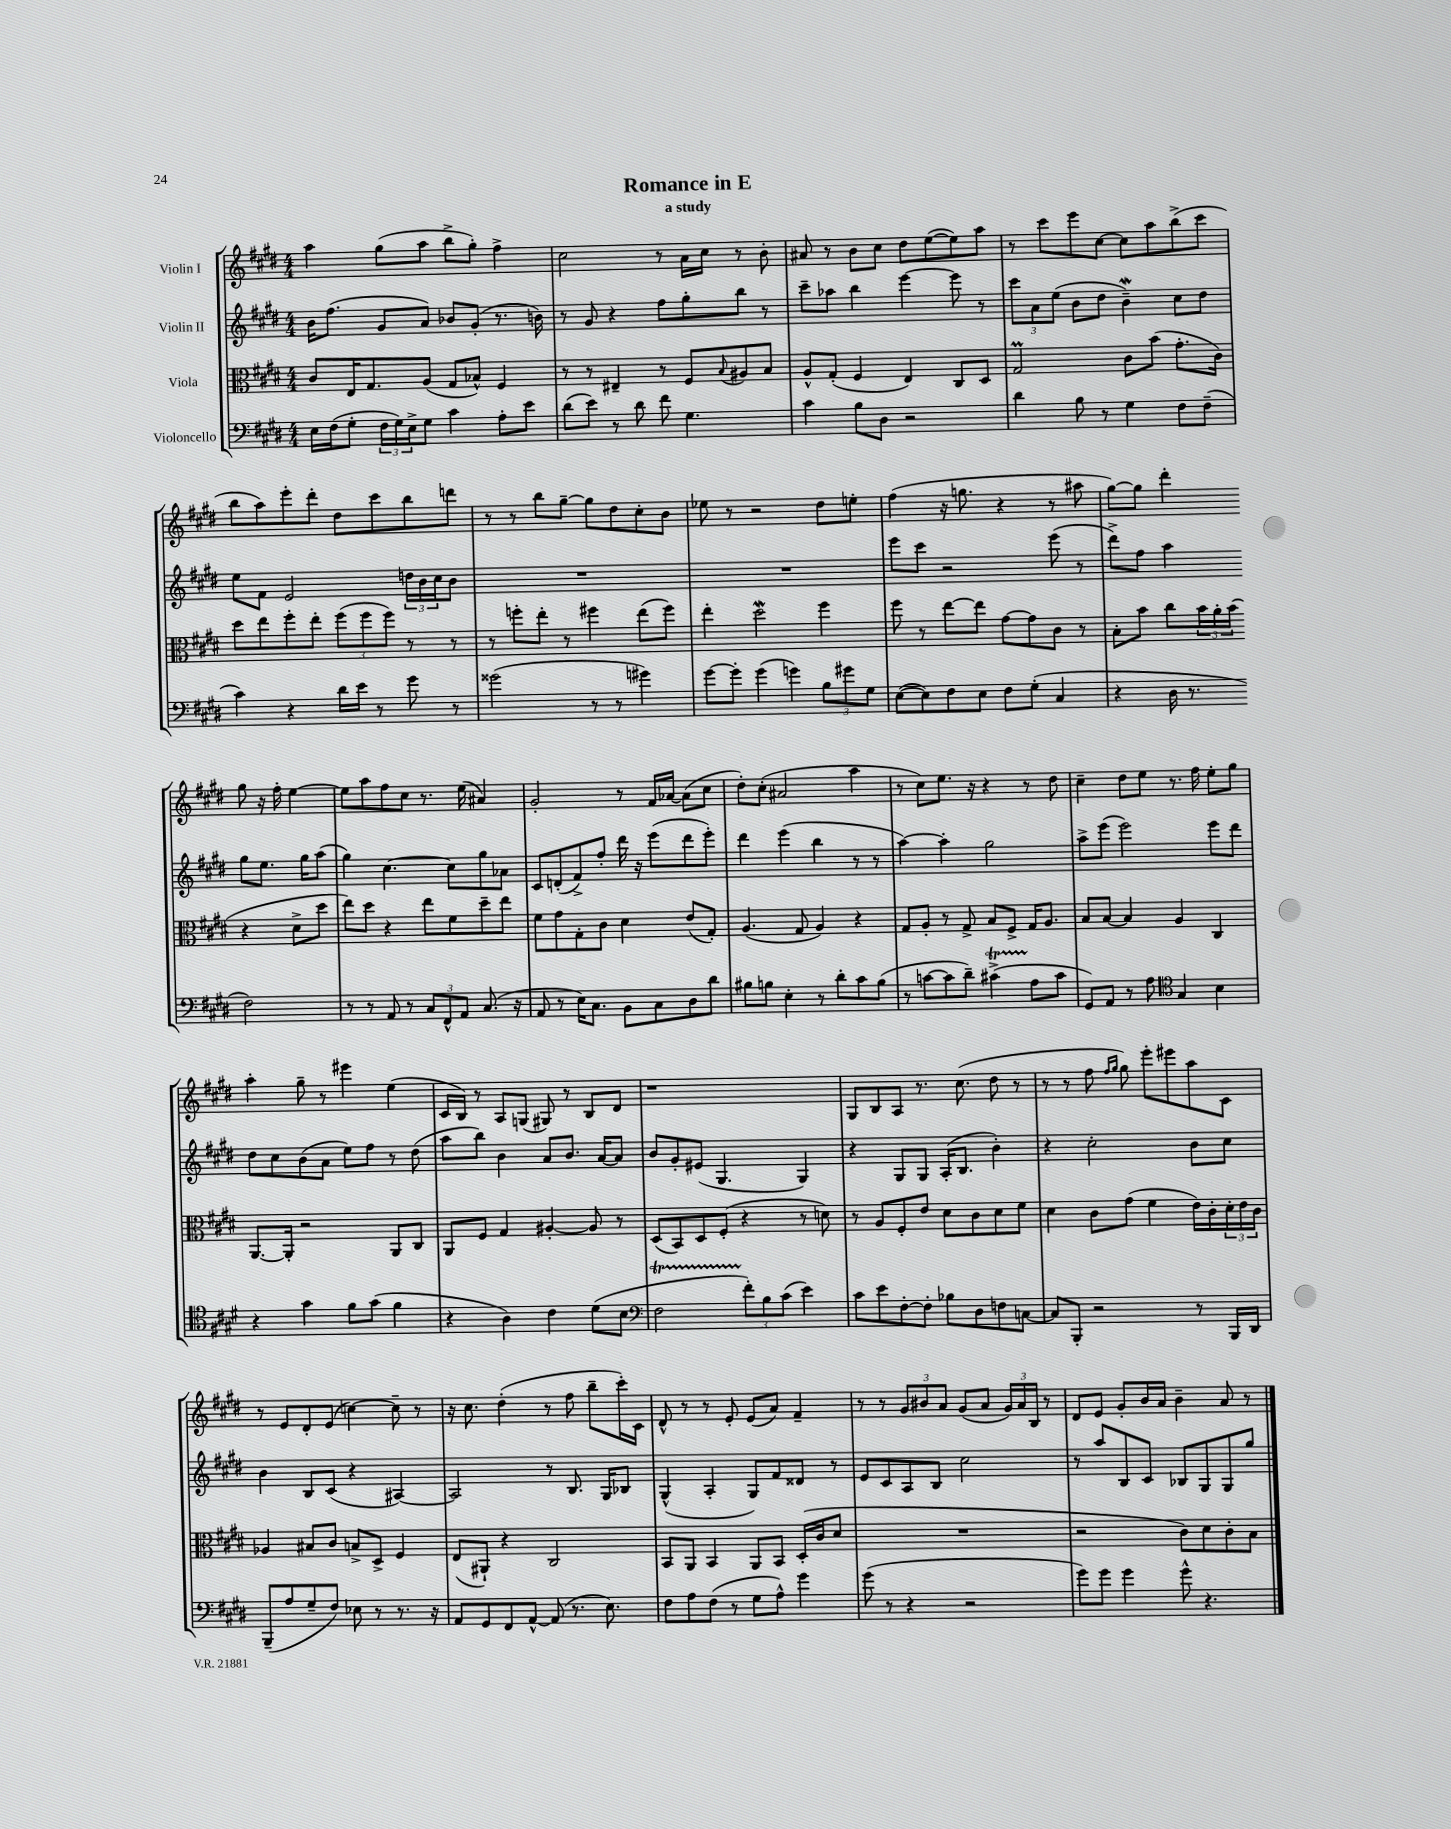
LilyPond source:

\header { title = "Romance in E" subtitle = "a study" }
<<
\new StaffGroup <<
\new Staff = "s0" \with { instrumentName = "Violin I" } {
    \clef treble \key e \major \numericTimeSignature \time 4/4
    a''4 gis''8( a''8 b''8-> gis''8-.) fis''4-> |
    cis''2 r8 a'16 cis''16 r8 b'8-. |
    ais'8 r8 b'8 cis''8 dis''8 e''8~( e''8) a''8 |
    r8 cis'''8 e'''8 cis''8~ cis''8 a''8 b''8->( cis'''8 |
    b''8 a''8) e'''8-. dis'''8-. dis''8 cis'''8 b''8 d'''8 |
    r8 r8 b''8 gis''8~-- gis''8 dis''8 cis''8-. b'8 |
    ees''8 r8 r2 dis''8 e''8-. |
    fis''4( r16 g''8. r4 r8 ais''8 |
    gis''8~) gis''8 dis'''4-. gis''8 r16 fis''16-. e''4~ |
    e''8 a''8 fis''8 cis''8 r8. e''16( ais'4) |
    gis'2-. r8 fis'16 aes'16~ aes'8( cis''8 |
    dis''8-.) cis''8-.( ais'2 a''4 |
    r8 cis''8) e''8. r16 r4 r8 dis''8 |
    cis''4-- dis''8 e''8 r8. fis''16 e''8-. gis''8 |
    a''4-. gis''8-- r8 eis'''4 e''4( |
    cis'16 b16) r8 a8 g8( gis8) r8 b8 dis'8 |
    r1 |
    gis8 b8 a8 r8. cis''8.( dis''8 r8 |
    r8 r8 fis''8 \grace { fis''16 gis''16 } gis''8) e'''8-. eis'''8 a''8 cis'8 |
    r8 e'8 dis'8-. e'8( c''4~) c''8-- r8 |
    r16 cis''8. dis''4-.( r8 fis''8 b''8-- cis'''16-.) cis'16 |
    dis'8-^ r8 r8 e'8-. e'8( a'8) fis'4-- |
    r8 r8 \tuplet 3/2 { gis'8 bis'8 a'8 } gis'8( a'8 \tuplet 3/2 { gis'16) a'16 b16 } r8 |
    dis'8 e'8 gis'8-. b'16 a'16 b'4-- a'8 r8 \bar "|." |
}
\new Staff = "s1" \with { instrumentName = "Violin II" } {
    \clef treble \key e \major \numericTimeSignature \time 4/4
    b'16 fis''8.( gis'8 a'8) bes'8 gis'8-.( r8. b'16) |
    r8 gis'8 r4 fis''8 gis''8-. b''8 r8 |
    cis'''8-- aes''8 b''4 e'''4~ e'''8 r8 |
    \tuplet 3/2 { cis'''8 a'8 e''8( } b'8 dis''8 b'4--\mordent) cis''8 dis''8 |
    e''8 fis'8 e'2 \tuplet 3/2 { d''16 b'16 cis''16 } b'8 |
    R1 |
    R1 |
    e'''8 cis'''8 r2 e'''8( r8 |
    dis'''8->) fis''8 a''4 gis''8 e''8. gis''16 a''8( |
    gis''4) cis''4.~ cis''8 gis''8 aes'8 |
    cis'8 d'8-.( fis'8->) fis''8-. dis'''16 r16 e'''8( dis'''8 e'''8-.) |
    dis'''4 e'''4( b''4 r8 r8 |
    a''4~) a''4-. gis''2 |
    a''8-> e'''8( e'''2) e'''8 dis'''8 |
    dis''8 cis''8 b'8( a'8 e''8) fis''8 r8 dis''8( |
    a''8 b''8) b'4 a'8 b'8. a'16~ a'8 |
    b'8 gis'8-. eis'8( gis4. gis4) |
    r4 gis8 gis8 a16-.( b8. b'4-.) |
    r4 cis''2-. b'8 cis''8 |
    b'4 b8 cis'8( r4 ais4~) |
    ais2 r8 b8. gis16 bes8 |
    gis4-^( a4-. gis8) fis'8 disis'8 r8 |
    e'8 cis'8 a8 b8 cis''2 |
    r8 a''8 b8 cis'8 bes8 gis8 gis8 gis''8 \bar "|." |
}
\new Staff = "s2" \with { instrumentName = "Viola" } {
    \clef alto \key e \major \numericTimeSignature \time 4/4
    cis'8 e16 gis8. a8( gis8 bes8-^) fis4 |
    r8 r8 eis4-- r8 fis8 \appoggiatura { b8 } ais8 b8 |
    a8-^ gis8-.( fis4 e4) cis8 dis8 |
    gis2\prall cis'8 b'8( gis'8.-. cis'16) |
    dis''8 e''8 fis''8-. e''8-. \tuplet 3/2 { fis''8( fis''8 fis''8) } r8 r8 |
    r8 f''8-. e''8-. r8 fis''4 e''8( fis''8) |
    e''4-. dis''2\mordent fis''4 |
    fis''8 r8 e''8~ e''8 gis'8~ gis'8 cis'8 r8 |
    b8-. b'8 cis''8 \tuplet 3/2 { b'16 a'16-. b'16( } r4 dis'8-> dis''8 |
    e''8) dis''8 r4 e''8 fis'8 dis''8-- e''8 |
    fis'8 gis'8 gis8-. cis'8 dis'4 e'8( gis8-.) |
    a4.( gis8 a4) r4 |
    gis8 a8-. r8 gis8-> b8 fis8-> gis16 a8. |
    b8 b8~ b4 a4 cis4 |
    a,8.~ a,16-. r2 a,8 cis8 |
    a,8 fis8 gis4 ais4~-. ais8 r8 |
    dis8( b,8) dis8 fis8-.( r4 r8 d'8) |
    r8 a8 fis8-. e'8 dis'8 cis'8 dis'8 fis'8 |
    dis'4 cis'8 gis'8( fis'4 e'16) cis'16-. \tuplet 3/2 { dis'16-. e'16 cis'16 } |
    aes4 bis8 cis'8 b8-> dis8-> fis4 |
    e8( ais,8-!) r4 cis2 |
    b,8 a,8 b,4 a,8 b,8 dis16-.( cis'16 dis'8 |
    R1 |
    r2 cis'8) dis'8 cis'8-. b8 \bar "|." |
}
\new Staff = "s3" \with { instrumentName = "Violoncello" } {
    \clef bass \key e \major \numericTimeSignature \time 4/4
    e16 fis16( gis8-. \tuplet 3/2 { fis16 gis16) e16-> } gis8 cis'4 a8-. e'8 |
    dis'8( e'8) r8 dis'8 fis'8 gis4. |
    cis'4 b8 dis8 r2 |
    dis'4 b8 r8 gis4 fis8 fis8--( |
    cis'4) r4 dis'16 e'16 r8 gis'8 r8 |
    gisis'2( r8 r8 gis'4) |
    gis'8~ gis'8-. gis'4( g'4) \tuplet 3/2 { b8 gis'8 gis8 } |
    e8~( e8) fis8 e8 fis8 gis8-.( cis4 |
    r4 dis16 r8. fis2) |
    r8 r8 a,8 r8 \tuplet 3/2 { cis8 fis,8-^ a,8 } cis8.( r16 |
    a,8 r8 e16) cis8. b,8 cis8 dis8 dis'8 |
    bis8 b8 e4-. r8 dis'8-. cis'8 b8( |
    r8 c'8~ c'8 dis'8--) cis'4->\startTrillSpan( a8\stopTrillSpan cis'8 |
    gis,8) a,8 r8 a8 \clef tenor gis4 b4 |
    r4 gis'4 fis'8 gis'8( fis'4 |
    r4 a4) cis'4 dis'8( b8 |
    \clef bass fis2\startTrillSpan \tuplet 3/2 { fis'8-.\stopTrillSpan) b8 cis'8( } e'4) |
    cis'8 e'8 fis8~-. fis8-. bes8 dis8 f8 c8~ |
    c8 b,,8-. r2 r8 b,,16 dis,16 |
    b,,8--( a8 gis8-- fis8) ees8 r8 r8. r16 |
    a,8 gis,8 fis,8 a,8~-^ a,8( r8. e8.) |
    fis8 a8 fis8( r8 gis8 a8-^) gis'4 |
    gis'8( r8 r4 r2 |
    gis'8) gis'8 gis'4 gis'8-^ r4. \bar "|." |
}
>>
>>
\layout { \context { \Score \remove "Bar_number_engraver" } }
